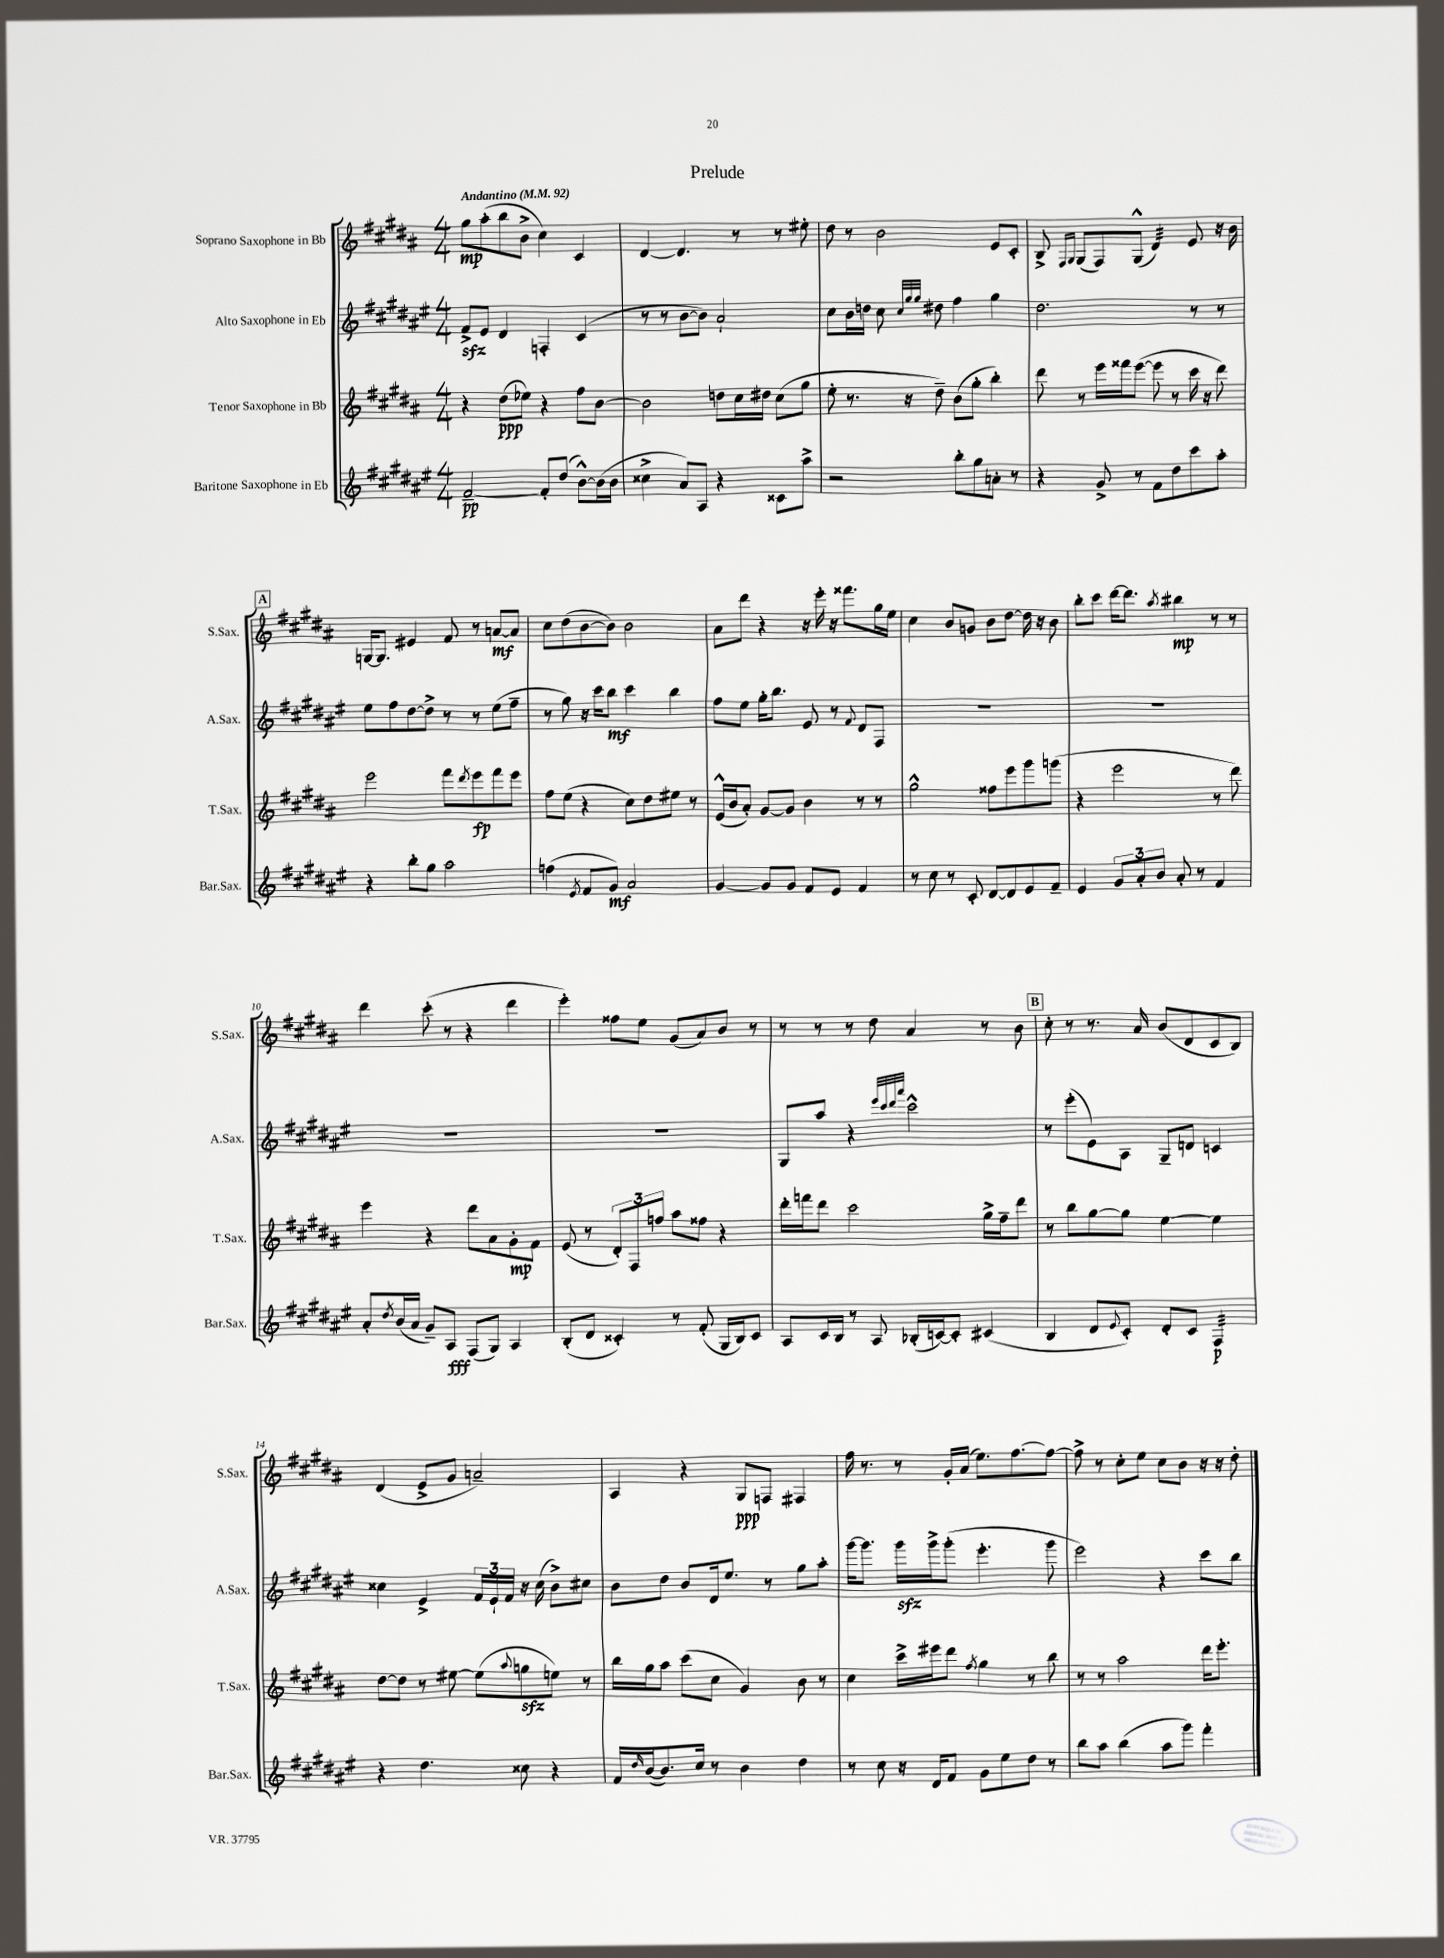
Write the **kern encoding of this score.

**kern	**kern	**kern	**kern
*staff4	*staff3	*staff2	*staff1
*clefG2	*clefG2	*clefG2	*clefG2
*k[f#c#g#d#a#e#]	*k[f#c#g#d#a#]	*k[f#c#g#d#a#e#]	*k[f#c#g#d#a#]
*M4/4	*M4/4	*M4/4	*M4/4
*MM92	*MM92	*MM92	*MM92
[2f#~	4r	8f#^	8gg#
.	.	8e#	(8aa#'
.	(8dd#	4d#	8bb
.	8ee-)	.	8b^
8f#']	4r	4F'	4cc#)
(8dd#	.	.	.
[8b^^)	8ff#	(4c#	4c#
(16b]	[8b	.	.
16b	.	.	.
=	=	=	=
4cc##^	2b]	8r	[4d#
.	.	8r	.
8a#)	.	[8b	4.d#]
8A#	.	8b])	.
4r	8dd	2a#`	.
.	16cc#	.	8r
.	16dd#	.	.
8c##	(8cc#	.	8r
8aa#^	8gg#	.	8ee#'
=	=	=	=
2r	8ee'	8cc#	8dd#
.	8.r	16b	8r
.	.	16dd	.
.	.	8cc#	2b
.	16r	.	.
.	.	32qqcc#	.
.	.	32qqgg#	.
.	.	32qqgg#	.
.	8dd#~)	8dd#	.
8bb'	(8b	4ff#	.
8gg#	8gg#'	.	.
8a'	4bb')	4gg#	8e
8r	.	.	8c#'
=	=	=	=
4r	8ddd#	2.dd#	8B^
.	.	.	16qqF#
.	.	.	16qqG#
.	8r	.	(8G#
8g#^	16eee	.	8F#)
.	16fff##	.	.
8r	([8eee	.	(8G#^^
8f#	8eee]	.	4d#)
8dd#	8r	.	.
8ccc#	16ccc#	8r	8e
.	16r	.	.
8aa#'	8ddd#)	8r	16r
.	.	.	16b
=	=	=	=
4r	2eee	8ee#	[16G
.	.	.	8.G]
.	.	8ff#	.
8bb'	.	[8dd#	4e#
8gg#	.	8dd#^]	.
2aa#	8fff#	8r	8f#
.	8qddd#	.	.
.	8eee	8r	8r
.	8fff#	(8ee#	[8a
.	8eee	8ff#~	8a]
=	=	=	=
(4ff	8ff#	8r	8cc#
.	(8ee	8gg#)	(8dd#
8qe#	.	.	.
8f#	4r	16r	[8b
.	.	16ccc#	.
8g#)	.	8bb	8b])
2a#	8cc#)	4ccc#	2b
.	8dd#	.	.
.	8ee#	4bb	.
.	8r	.	.
=	=	=	=
[4g#	(16e^^	8ff#	8a#
.	16b	.	.
.	8a#')	8ee#	8ddd#
8g#]	[8g#	16gg#'	4r
.	.	8.bb	.
8g#	8g#]	.	.
8f#	4b	8e#	16r
.	.	.	16eee'
8e#	.	8r	16r
.	.	.	8.fff##
.	.	8qqf#	.
4f#	8r	8d#	.
.	8r	8F#	16gg#
.	.	.	16ee
=	=	=	=
8r	2gg#^^	1r	4cc#
8cc#	.	.	.
8r	.	.	8b
8c#'	.	.	8g
[8d#	8ff##	.	8b
8d#]	8eee	.	[8dd#
8e#	8ggg#	.	16dd#]
.	.	.	16r
8f#~	(8ggg	.	8b
=	=	=	=
4e#	4r	1r	8bb'
.	.	.	8ccc#
12g#	2eee	.	[16ddd#
.	.	.	8.ddd#]
12a#'	.	.	.
12b	.	.	.
.	.	.	8qaa#
8a#'	.	.	4bb#
8r	.	.	.
4f#	8r	.	8r
.	8ddd#)	.	8r
=	=	=	=
8a#'	4eee	1r	4ddd#
8qdd#	.	.	.
(16b	.	.	.
16a#	.	.	.
8g#~)	4r	.	(8ccc#'
8A#	.	.	8r
(8F#	8ddd#	.	4r
8G#)	8a#	.	.
4A#	8g#'	.	4ddd#
.	8f#	.	.
=	=	=	=
(8B'	(8e	1r	4eee')
8d#	8r	.	.
4c##')	12d#')	.	8ff##
.	12F#	.	.
.	.	.	8ee
.	12ff	.	.
8r	8aa#	.	(8g#
(8f#'	8ff##	.	8a#)
16G#	4r	.	8b
16B)	.	.	.
8c##	.	.	8r
=	=	=	=
8A#	16ddd#'	8G#	8r
.	16fff	.	.
16c#	8ddd#	8aa#	8r
16B	.	.	.
8r	2ccc#	4r	8r
8A#	.	.	8dd#
.	.	32qqeee#	.
.	.	32qqccc#	.
.	.	32qqddd#	.
.	.	32qqaaa#	.
(16B-'	.	2ccc#^^	4a#
[16c)	.	.	.
8c']	.	.	.
(4c#	16gg#^	.	8r
.	16ff#~	.	.
.	8ddd#	.	8b
=	=	=	=
4B	8r	8r	8cc#'
.	8bb	(8eee#'	8r
8d#	[8gg#	8e#)	8.r
8qqe#	.	.	.
8c#')	8gg#]	8A#	.
.	.	.	16a#
8d#'	[4ee	8G#~	(8b
8c#	.	8d	8d#
4F#	4ee]	4c	8c#
.	.	.	8B)
=	=	=	=
4r	[8dd#	4cc##	(4d#
.	8dd#]	.	.
4.dd#	8r	4e#^	8e^
.	[8ee#	.	8g#
.	(8ee#]	24f#	2a~)
.	.	24e#`	.
.	.	24f#	.
.	8qqaa#	.	.
8cc##	8gg	16r	.
.	.	(16cc##	.
4r	8ee)	8b^)	.
.	8r	8cc#	.
=	=	=	=
16f#	16bb	8b	4A#
16qqdd#	.	.	.
([16b	16gg#	.	.
8.b])	8aa#	8dd#	.
.	(8ccc#	8b	4r
16cc#	.	.	.
8r	8cc#	16d#	.
.	.	8.ee#	.
4b	4g#)	.	8G#
.	.	8r	8F
4dd#	8b	8gg#	4F#
.	8r	8aa#'	.
=	=	=	=
8r	4cc#	[16ggg#	16ff#
.	.	8.ggg#]	8.r
8cc#	.	.	.
16r	16ccc#^	16ggg#	8r
16d#	16eee#	16ggg#^	.
8f#	8ddd#	(8ggg#'	16g#'
.	.	.	(16a#
.	8qff#	.	.
8g#	4gg#	4.eee#'	8.ee)
8ee#	.	.	.
.	.	.	[8.ff#
8dd#	8r	.	.
8r	8bb	8ggg#	8ff#_
=	=	=	=
8bb	8r	2eee#)	8ff#^]
8aa#	8r	.	8r
(4bb	2aa#	.	8cc#'
.	.	.	8ee
8aa#	.	4r	8cc#
8ggg#)	.	.	8b
4fff#'	16ddd#	8ccc#	16r
.	8.eee'	.	16r
.	.	8bb	8dd#'
==	==	==	==
*-	*-	*-	*-
